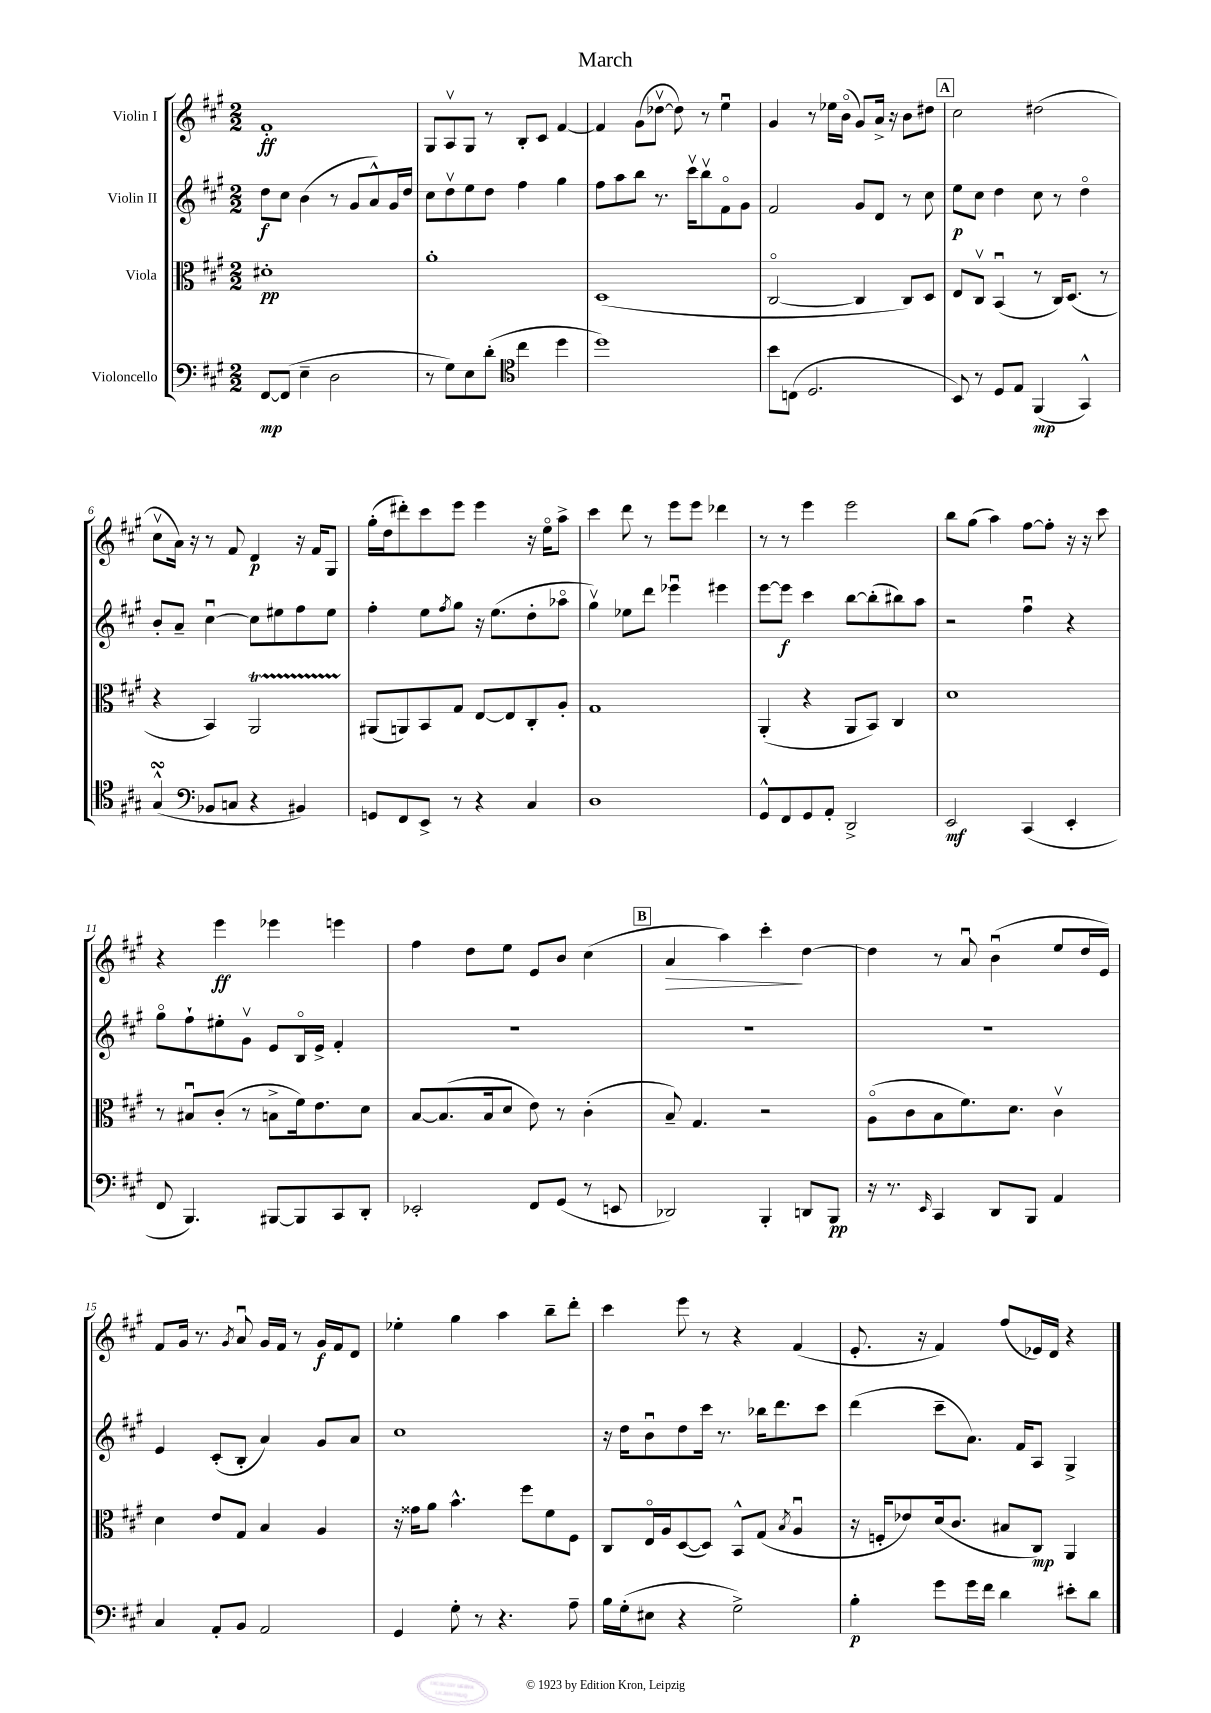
\header { title = "March" }
<<
\new StaffGroup <<
\new Staff = "s0" \with { instrumentName = "Violin I" } {
    \clef treble \key a \major \numericTimeSignature \time 2/2
    fis'1-.\ff |
    gis8 a8\upbow gis8 r8 b8-. cis'8 fis'4~ |
    fis'4 gis'8( des''8~\upbow des''8) r8 e''4\downbow |
    gis'4 r8 ees''16 b'16\flageolet( gis'8) a'16-> r16 b'8 dis''8 |
    \mark \markup { \box "A" } cis''2 dis''2( |
    cis''8\upbow a'16) r16 r8 fis'8 d'4\p r16 fis'16 gis8 |
    gis''16-.( d''16 dis'''8-.) cis'''8 e'''8 e'''4 r16 e''16\flageolet a''8-> |
    cis'''4 d'''8 r8 e'''8 e'''8 des'''4 |
    r8 r8 e'''4 e'''2 |
    b''8 gis''8( a''4) fis''8~ fis''8-. r16 r16 cis'''8 |
    r4 e'''4\ff ees'''4 e'''4 |
    fis''4 d''8 e''8 e'8 b'8 cis''4( |
    \mark \markup { \box "B" } a'4\> a''4) cis'''4-.\! d''4~ |
    d''4 r8 a'8\downbow b'4\downbow( e''8 d''16 e'16) |
    fis'8 gis'16 r8. \acciaccatura { gis'8 } a'8\downbow gis'16 fis'16 r8 gis'16\f fis'16 d'8 |
    ees''4-. gis''4 a''4 b''8-- d'''8-. |
    cis'''4 e'''8 r8 r4 fis'4( |
    e'8.-. r16 fis'4) fis''8( ees'16) d'16 r4 \bar "|." |
}
\new Staff = "s1" \with { instrumentName = "Violin II" } {
    \clef treble \key a \major \numericTimeSignature \time 2/2
    d''8\f cis''8 b'4( r8 gis'8 a'8-^) gis'16 d''16 |
    cis''8 d''8\upbow e''8 d''8 fis''4 gis''4 |
    fis''8 a''8 b''8 r8. cis'''16\upbow b''8\upbow fis'8\flageolet gis'8 |
    fis'2 gis'8 d'8 r8 cis''8 |
    \mark \markup { \box "A" } e''8\p cis''8 d''4 cis''8 r8 d''4\flageolet |
    b'8-. a'8-- cis''4~\downbow cis''8 eis''8 fis''8 eis''8 |
    fis''4-. e''8 \acciaccatura { fis''8 } gis''8 r16 e''8.( d''8-. aes''8\flageolet |
    gis''4\upbow) ees''8 d'''8 ees'''4\downbow eis'''4 |
    e'''8~ e'''8\f cis'''4 b''8~ b''8-.( bis''8) a''8 |
    r2 fis''4\downbow r4 |
    gis''8\flageolet fis''8-! eis''8-. gis'8\upbow e'8 b16\flageolet e'16-> fis'4-. |
    R1 |
    \mark \markup { \box "B" } R1 |
    R1 |
    e'4 cis'8-.( b8-. a'4) gis'8 a'8 |
    cis''1 |
    r16 d''16 b'8\downbow d''8 cis'''16 r8. bes''16 d'''8. cis'''8 |
    d'''4( cis'''8-- a'8.) fis'16 a8 gis4-> \bar "|." |
}
\new Staff = "s2" \with { instrumentName = "Viola" } {
    \clef alto \key a \major \numericTimeSignature \time 2/2
    dis'1-.\pp |
    a'1-. |
    d1( |
    cis2~\flageolet cis4 cis8) d8 |
    \mark \markup { \box "A" } e8 cis8\upbow b,4\downbow( r8 cis16) d8.( r8 |
    r4 b,4) a,2\startTrillSpan |
    ais,8\stopTrillSpan( a,8) b,8 gis8 e8~ e8 cis8-. a8-. |
    gis1 |
    a,4-.( r4 a,8 b,8) cis4 |
    d'1 |
    r8 bis8\downbow cis'8-.( r8 b8-> fis'16) e'8. d'8 |
    b8~ b8.( b16 d'8 e'8) r8 cis'4-.( |
    \mark \markup { \box "B" } b8--) gis4. r2 |
    a8\flageolet( cis'8 b8 fis'8.) d'8. cis'4\upbow |
    d'4 e'8 gis8 b4 a4 |
    r16 gisis'16 a'8 b'4.-^ fis''8 fis'8 fis8 |
    cis8 e16\flageolet a16 d8~( d8) b,8-^ gis8( \acciaccatura { b8 } a4\downbow |
    r16 f16-. ees'8) d'16( cis'8. bis8 cis8\mp) a,4 \bar "|." |
}
\new Staff = "s3" \with { instrumentName = "Violoncello" } {
    \clef bass \key a \major \numericTimeSignature \time 2/2
    fis,8~\mp fis,8( e4-- d2 |
    r8 gis8) e8 d'8-.( \clef tenor cis''4 d''4 |
    d''1) |
    b'8 c8( d2. |
    \mark \markup { \box "A" } b,8) r8 d8 e8 fis,4\mp( gis,4-^) |
    gis4-^\turn( \clef bass bes,8 c8 r4 bis,4) |
    g,8 fis,8 e,8-> r8 r4 cis4 |
    d1 |
    gis,8-^ fis,8 gis,8 a,8-. d,2-> |
    e,2\mf cis,4( e,4-. |
    fis,8 b,,4.) bis,,8~ bis,,8 cis,8 d,8-. |
    ees,2-. fis,8 gis,8( r8 e,8 |
    \mark \markup { \box "B" } des,2) b,,4-. d,8 b,,8\pp |
    r16 r8. \grace { e,16 } cis,4 d,8 b,,8 a,4 |
    cis4 a,8-. b,8 a,2 |
    gis,4 gis8-. r8 r4. a8-- |
    b16 gis16-.( eis8 r4 gis2->) |
    b4-.\p gis'8 gis'16 fis'16 d'4 eis'8-. d'8 \bar "|." |
}
>>
>>
